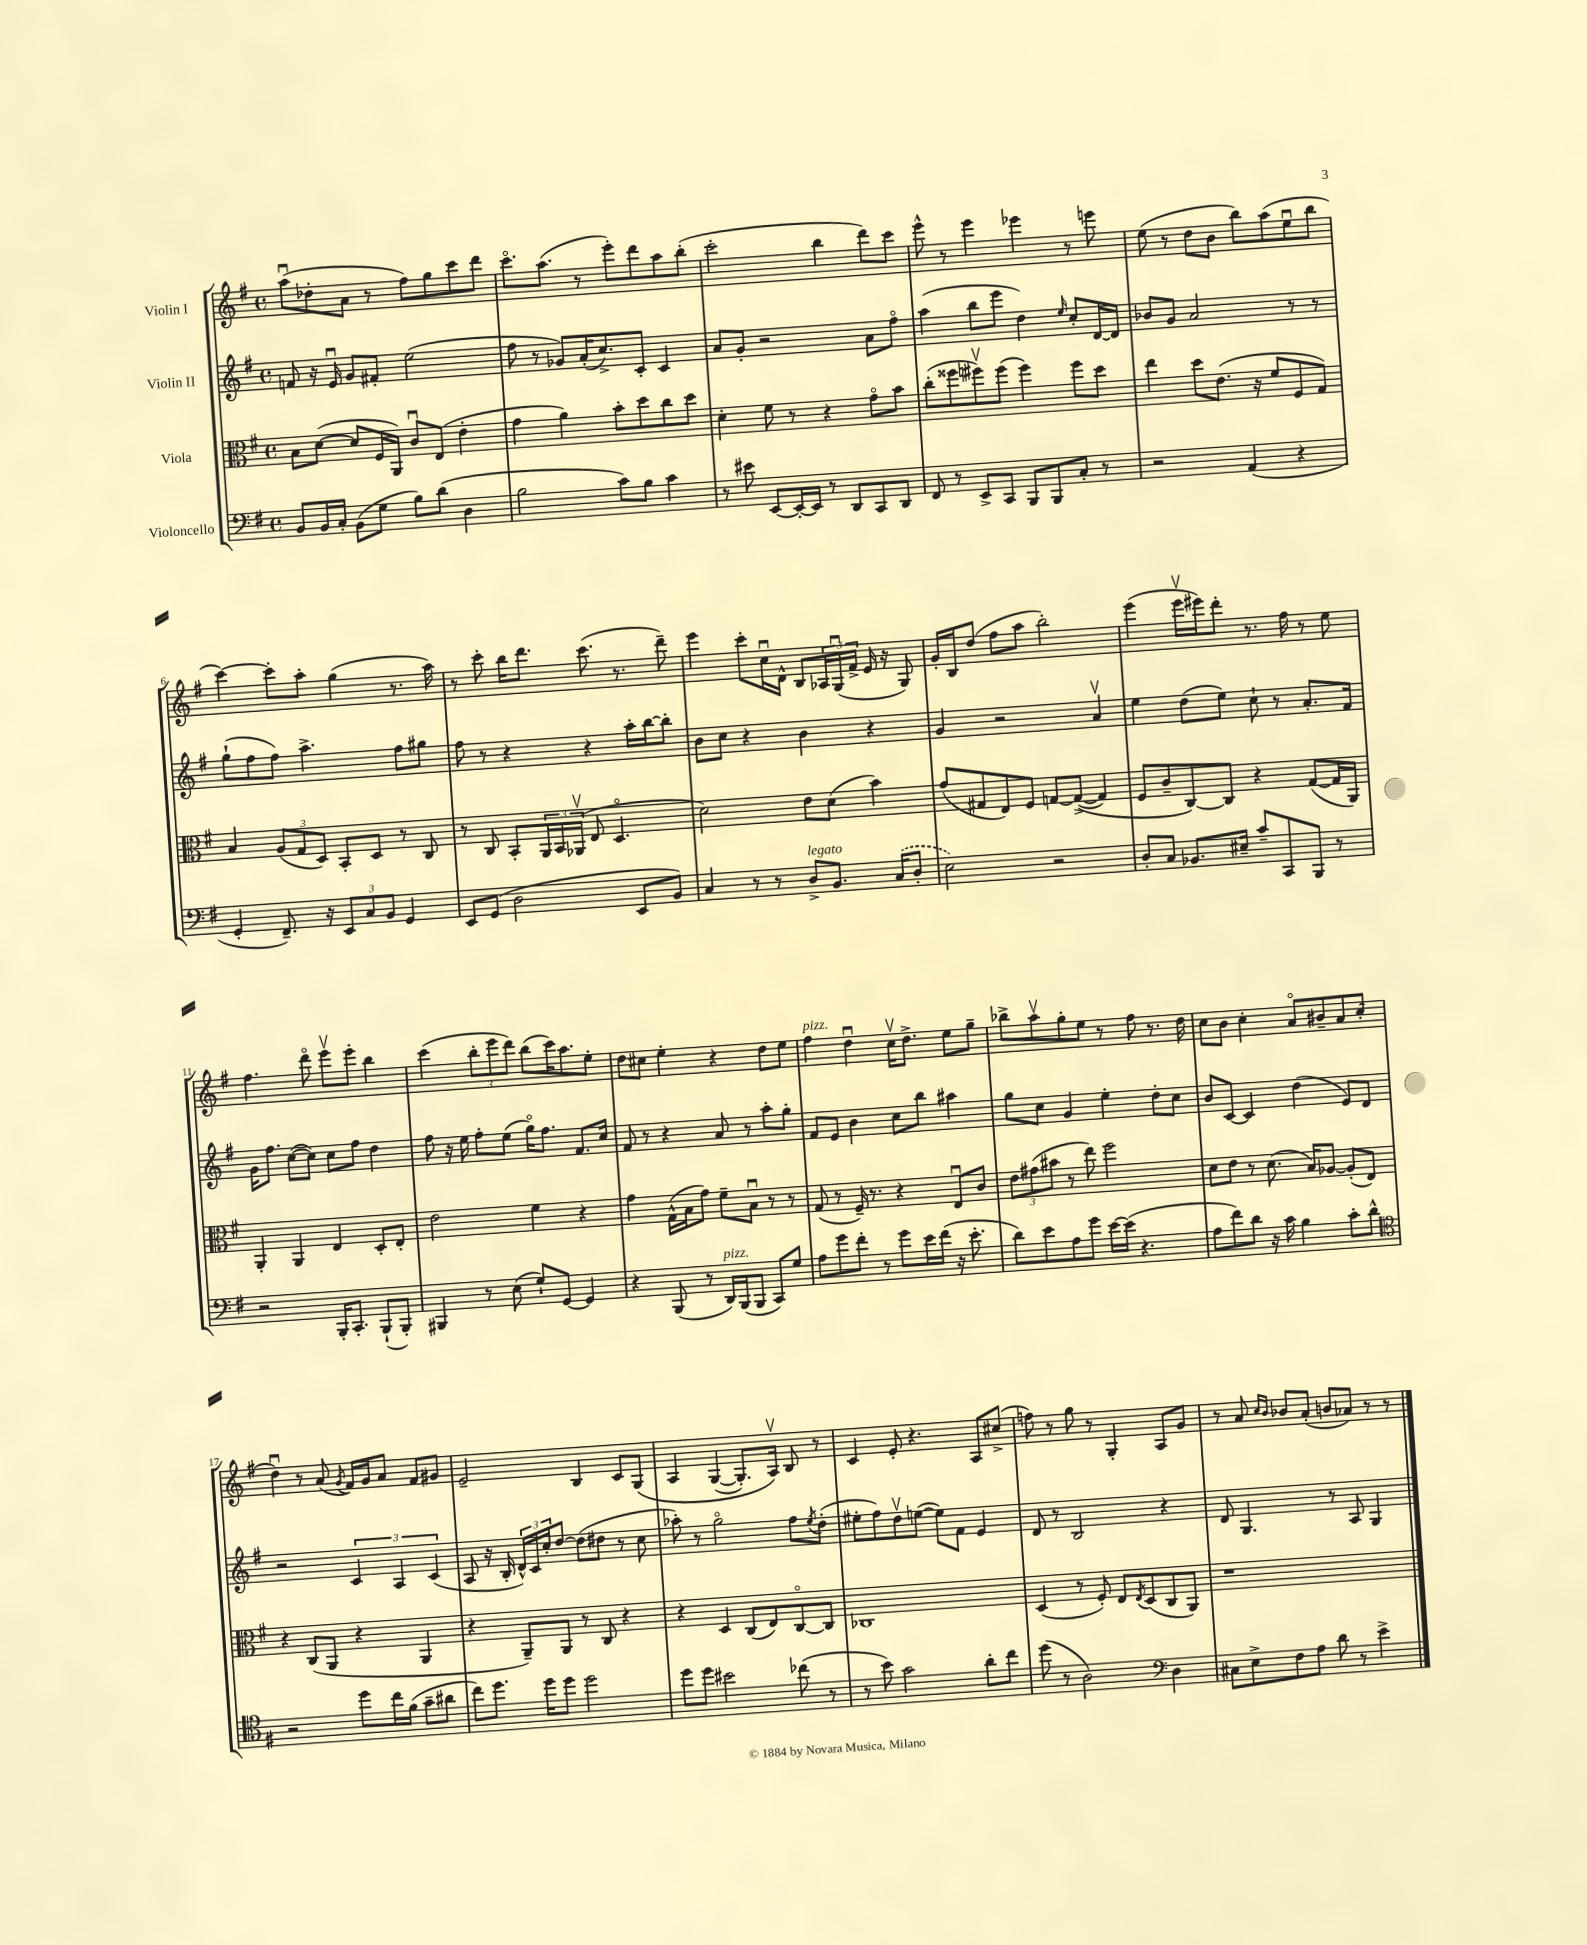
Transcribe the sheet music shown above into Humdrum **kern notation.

**kern	**kern	**kern	**kern
*part4	*part3	*part2	*part1
*staff4	*staff3	*staff2	*staff1
*I"Violoncello	*I"Viola	*I"Violin II	*I"Violin I
*clefF4	*clefC3	*clefG2	*clefG2
*k[f#]	*k[f#]	*k[f#]	*k[f#]
*M4/4	*M4/4	*M4/4	*M4/4
*met(c)	*met(c)	*met(c)	*met(c)
=1	=1	=1	=1
8BB/L	8B\L	8fn/	(8aau\L
16BB/L	([8d\J	16r	8dd-X'\
16C'/JJ	.	16eu/	.
(8BB\L	8d/L]	8g/L	8a\J
8G\J	16F#/L	8f#X'/J	8r
.	16AA/JJ)	.	.
8B\L)	8cu/L	(2ee\	8ff#\L)
(8d\J	(8E/J	.	8gg\
4D\	4e'\	.	8ccc\
.	.	.	8ddd\J
=2	=2	=2	=2
2B\	4g\	8ff#\	8.ccc\L
.	.	8r	.
.	.	.	(8.aa\J
.	4a\)	8g-X/L)	.
.	.	(16a'/K	8r
.	.	8.cc^/)	.
8c\L)	8b'\L	.	8eee'\L)
8B\J	8dd\	8c'/J	8ddd\
4c\	8cc\	4c/	8aa\
.	8dd\J	.	(8bb'\J
=3	=3	=3	=3
8r	4d'\	8a/L	2ccc'\
8e#X\	.	8g'/J	.
[8EE/L	8f#\	2r	.
16EE'/L_	8r	.	.
16EE/JJ]	.	.	.
8r	4r	.	4bb\
8DD/L	.	.	.
8CC/	8g\L	8a\L	8ddd\L)
8DD/J	8b\J	8ff#\J	8ccc\J
=4	=4	=4	=4
8FF#/	(8cc'\L	(4aa\	8eee^^\
8r	8ff##X\	.	8r
8EE^/L	8ff#Xv\)	8bb\L	4eee\
8CC/J	(8ff#\J	8eee\J	.
8BBB/L	4ff#\)	4dd\)	4eee-X\
8BBB/	.	.	.
.	.	16qqee/	.
8C'/J	8ff#\L	8cc'/L	8r
8r	8dd\J	[16d/L	8eeen\
.	.	16d/JJ]	.
=5	=5	=5	=5
2r	4ee\	8b-X/L	(8ee\
.	.	8g/J	8r
.	8dd\L	2a/	8dd\L
.	(8.e\J	.	8b\J
(4AA/	.	.	8bb\L)
.	16r	.	.
.	8f#/L	.	(8aa\
4r	8F#/	8r	8eeu\
.	8G/J)	8r	8bb\J
!!LO:LB:g=z
=6	=6	=6	=6
4GG'/	4B/	(8gg`\L	[4ccc\)
.	.	8ff#\	.
8.FF#~/)	(12A/L	8ff#\J)	8ccc'\L]
.	12G/	.	.
.	.	4.aa^\	8aa'\J
.	12D/J)	.	.
16r	.	.	.
12EE/L	8BB'/L	.	(4gg\
12C/	.	.	.
.	8D/J	.	.
12BB/J	.	.	.
4GG/	8r	8ff#\L	8.r
.	8C/	8gg#X\J	.
.	.	.	16aa\)
=7	=7	=7	=7
8EE/L	8r	8ff#\	8r
(8GG/J	8C/	8r	8ccc'\
2D\	8BB'/L	4r	16bb\KL
.	.	.	8.ddd\J
.	24AA/L	.	.
.	24BB/	.	.
.	(24AA-Xv/JJ	.	.
.	8E/	4r	(8.ccc\
.	4.D/	.	.
.	.	.	8.r
8EE/L	.	16aa'\LL	.
.	.	[16bb\J	.
8BB/J)	.	8bb'\J]	8ddd~\)
=8	=8	=8	=8
4C/	2d\)	8b\L	4eee\
.	.	8cc\J	.
8r	.	4r	8ccc'\L
8r	.	.	16ccu\L
.	.	.	16d^^\JJ
!LO:TX:a:i:t=legato	!	!	!
8D^/L	8e\L	4b\	8B/L
8.BB/J	(8d\J	.	24A-X/L
.	.	.	(24Gu/
.	.	.	24f#^/JJ
.	4b\)	4r	16e/
(16C/KL	.	.	16r
8D'/J	.	.	8G/)
=9	=9	=9	=9
2E\)	(8g/L	4g/	16g'/LL
.	.	.	16B/J
.	8G#X/	.	(8dd/J
.	8E/)	2r	8ff#\L
.	8F#/J	.	8aa\J
2r	[8Gn/L	.	2bb'\)
.	((8G^/J_	.	.
.	4G/])	4av/	.
=10	=10	=10	=10
8D'/L	8F#/L	4ee\	(4eee\
8C/J	8c~/	.	.
8.BB-X/L	[8C/)	(8dd\L	16eeev\LL
.	.	.	16eee#X\J)
.	8C/J]	8ee\J)	8ddd'\J
16E#X~/Jk	.	.	.
8c~/L	4r	8cc`\	8.r
8CC/	.	8r	.
.	.	.	16ff#\
8BBB/J	([8G/L	8.a'/L	8r
8r	16G/L]	.	8ee\
.	16AA/JJ)	16f#/Jk	.
!!LO:LB:g=z
=11	=11	=11	=11
2r	4AA'/	16g\KL	4.ff#\
.	.	8.ff#\J	.
.	4AA/	([8cc\L	.
.	.	8cc\J])	8ddd\
16BBB'/KL	4E/	8cc\L	8eeev\L
8.CC'/J	.	.	.
.	.	8ff#\J	8eee'\J
(8BBB`/L	8D'/L	4dd\	4bb\
8BBB'/J)	8E'/J	.	.
=12	=12	=12	=12
4BBB#X/	2e\	8ff#\	(4ccc\
.	.	16r	.
.	.	16ee\	.
8r	.	8ff#'\L	12bb'\L
.	.	.	12eee\
(8E\	.	(8ee\J	.
.	.	.	12ddd\J)
8G`/L)	4f#\	16gg\KL)	(8bb\L
.	.	8.ff#\J	.
[8GG/J	.	.	16ccc\K)
.	.	.	8.aa\
4GG/]	4r	8.f#/L	.
.	.	.	8ee'\J
.	.	16cc/Jk	.
=13	=13	=13	=13
4r	4g\	8f#/	8dd\L
.	.	8r	8cc#X\J
(8BBB/	(16G^^\LL	4r	4ee'\
.	16B\J	.	.
8r	8g\J)	.	.
!LO:TX:a:i:t=pizz.	!	!	!
16DD/LL)	8f#~\L	8a/	4r
(16BBB/J	.	.	.
8BBB/J	8Bu\J	8r	.
8CC/L)	8r	8aa'\L	8dd\L
8G/J	8r	8gg'\J	8ee\J
=14	=14	=14	=14
!	!	!	!LO:TX:a:i:t=pizz.
8A\L	(8G/	8f#/L	4ff#\
8g\	8r	8e/J	.
8f#'\J	16F#~/)	4b\	4ddu\
.	8.r	.	.
8r	.	.	.
8g\L	4r	8cc\L	16ccv\KL
.	.	.	8.dd^\J
16e\L	.	8bb\J	.
(16f#\JJ	.	.	.
16r	8Eu/L	4aa#X\	8ee\L
8.e'\	.	.	.
.	8c/J	.	8gg~\J
=15	=15	=15	=15
8d\L)	12e\L	8gg\L	8bb-X^\L
.	(12g#X\	.	.
8e\	.	8cc\J	8aav\
.	12b#X\J	.	.
8A\	8r	4g/	8gg'\
8g\J	8ee\)	.	8ee\J
[16e\LL	2ff#\	4ee'\	8r
(16e\JJ]	.	.	.
4.r	.	.	8ff#\
.	.	8dd'\L	8.r
.	.	8cc\J	.
.	.	.	16dd\
=16	=16	=16	=16
8A\L	8d\L	8b/L	8cc\L
8f#\)	8e\J	[8c/J	8b\J
8d\J	8r	4c/]	4cc'\
16r	(8.d\	.	.
16c\	.	.	.
4B\	.	(4dd\	8a/L
.	16B/KL)	.	.
.	[8A-X/J	.	8b#X~/
8c'\L	(8A-'/L]	8e/L)	8a/
8d^^\J	8E/J)	8d/J	(8cc'/J
!!LO:LB:g=z
=17	=17	=17	=17
*clefC4	*	*	*
2r	4r	2r	4ddu\)
.	(8C/L	.	8r
.	8AA/J	.	(8a/
.	.	.	8qg/
8dd\L	4r	6c/	16f#/LL)
.	.	.	16g/J
16cc\L	.	.	8a/J
.	.	6A/	.
(16f#\JJ	.	.	.
8g~\L	4AA/	.	8f#/L
.	.	(6c/	.
8a#X\J	.	.	8g#X/J
=18	=18	=18	=18
8cc\L)	4r	8A/	2e~/
8.dd\J	.	16r	.
.	.	16B'/	.
.	8AA~/L)	24d^^/LL)	.
.	.	24c/	.
16dd\KL	.	.	.
.	.	24cc'/J	.
8dd\J	8AA/J	[8dd/J	.
2dd\	8r	(8dd\L]	4B/
.	8C/	8dd#X\J	.
.	4r	8r	8c/L
.	.	8cc\	(8G/J
=19	=19	=19	=19
8dd\L	4r	8aa-X'\)	4A/
8dd\J	.	8r	.
2b#X\	4D/	2gg\	([4G/
.	(8C/L	.	8.G'/L])
.	8E/)	.	.
.	.	.	16Av/Jk)
(8cc-X\	[8C/	8ff#\L	8B/
.	.	8qee/	.
8r	8C/J]	(8dd'\J	8r
=20	=20	=20	=20
8r	1C-X	8ee#X'\L	4c/
8b\)	.	8ff#\)	.
2g\	.	8ddv\	8e'/
.	.	([8een\J	4.r
.	.	8ee\L])	.
.	.	8f#\J	.
8a'\L	.	4e/	8A/L
8cc\J	.	.	(8cc#X^/J
=21	=21	=21	=21
(8dd\	(4D/	8d/	8ffn\)
8r	.	8r	8r
2A\)	8r	2B/	8gg\
.	8F#'/)	.	8r
.	8E/L	.	4G'/
.	8qE/	.	.
.	(8D/	.	.
*clefF4	*	*	*
4D\	8C/	4r	8A/L
.	8AA/J)	.	8g/J
=22	=22	=22	=22
8C#X\L	1r	8d/	8r
8E^\	.	4.G/	8a/
.	.	.	16qqcc/LL
.	.	.	16qqb/JJ
8F#\	.	.	8b-X/L
8A\J	.	.	(8a'/J
8d\	.	8r	8bn/L
8r	.	8A/	8a-X/J)
4e^\	.	4G/	8r
.	.	.	8r
==	==	==	==
*-	*-	*-	*-
